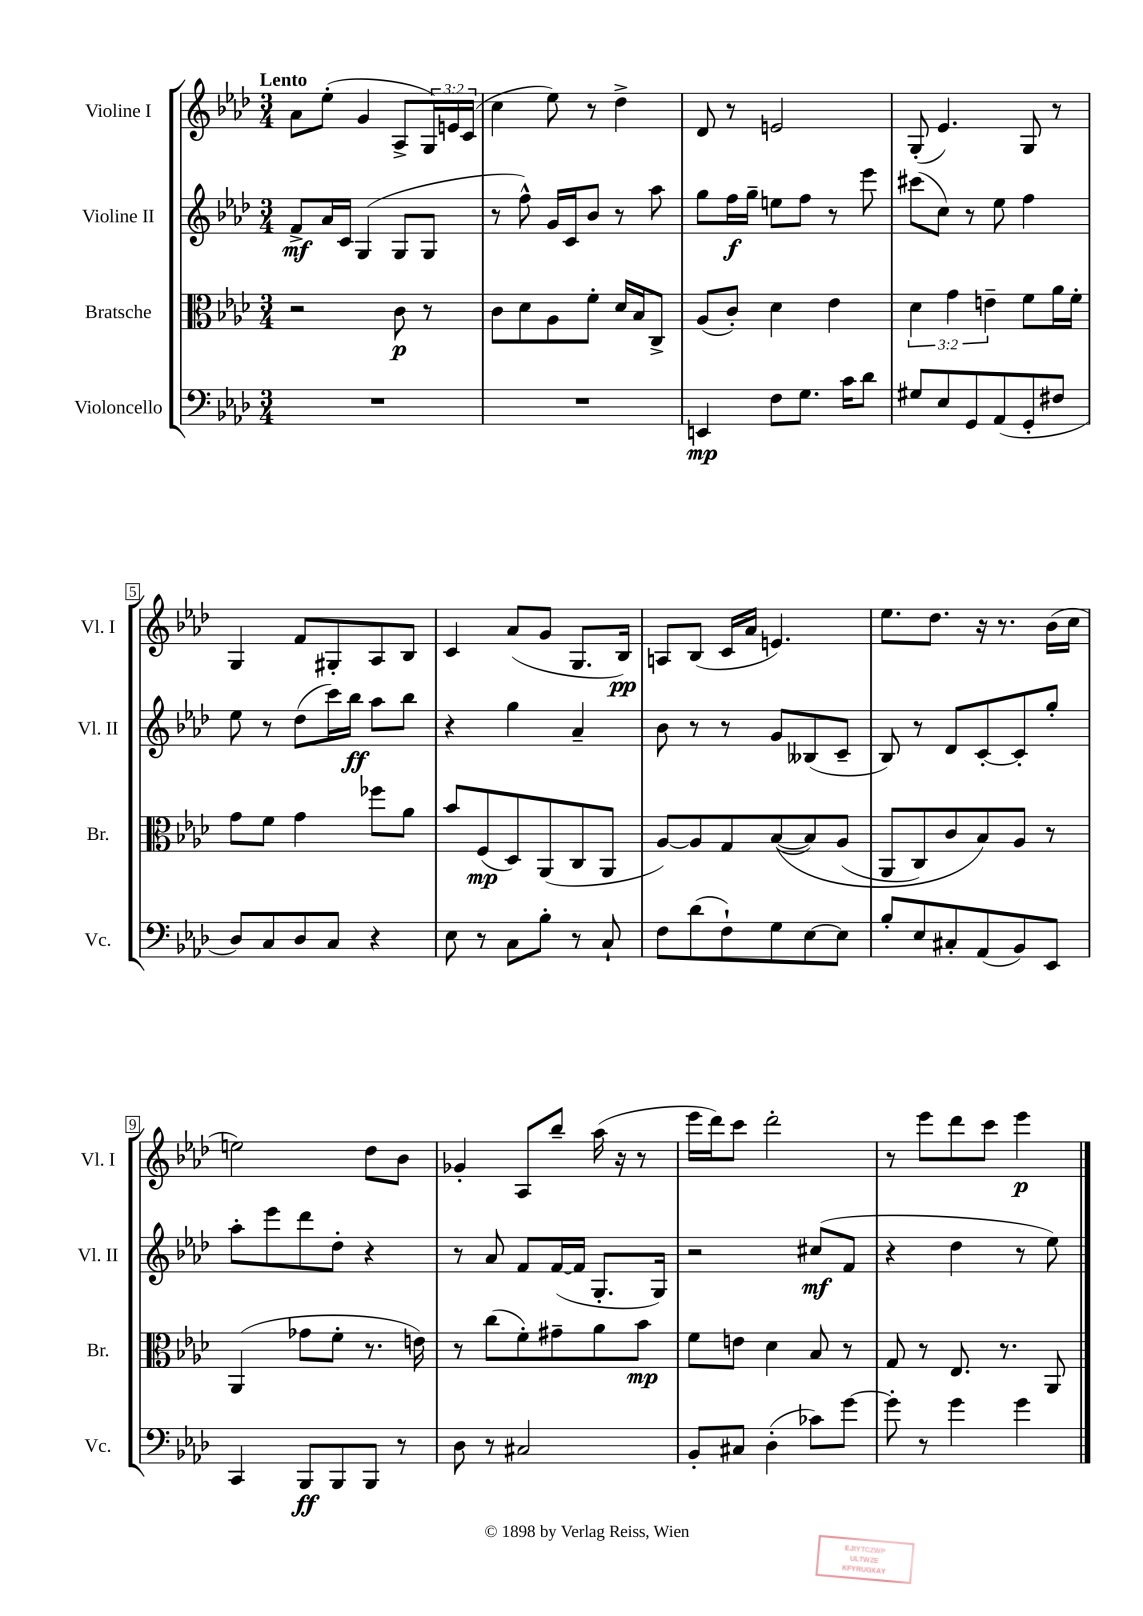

**kern	**dynam	**kern	**dynam	**kern	**dynam	**kern	**dynam
*part4	*part4	*part3	*part3	*part2	*part2	*part1	*part1
*staff4	*staff4	*staff3	*staff3	*staff2	*staff2	*staff1	*staff1
*I"Violoncello	*	*I"Bratsche	*	*I"Violine II	*	*I"Violine I	*
*I'Vc.	*	*I'Br.	*	*I'Vl. II	*	*I'Vl. I	*
*clefF4	*	*clefC3	*	*clefG2	*	*clefG2	*
*k[b-e-a-d-]	*	*k[b-e-a-d-]	*	*k[b-e-a-d-]	*	*k[b-e-a-d-]	*
*M3/4	*	*M3/4	*	*M3/4	*	*M3/4	*
=1	=1	=1	=1	=1	=1	=1	=1
!	!	!	!	!	!	!LO:TX:a:B:t=Lento	!
2.r	.	2r	.	8f^/L	mf	8a-\L	.
.	.	.	.	16a-/L	.	(8ee-'\J	.
.	.	.	.	16c/JJ	.	.	.
.	.	.	.	(4G/	.	4g/	.
.	.	8c\	p	8G/L	.	8A-^/L	.
.	.	8r	.	8G/J	.	24G/L)	.
.	.	.	.	.	.	24en/	.
.	.	.	.	.	.	(24c/JJ	.
=2	=2	=2	=2	=2	=2	=2	=2
2.r	.	8c\L	.	8r	.	4cc\	.
.	.	8d-\	.	8ff^^\)	.	.	.
.	.	8A-\	.	16g/LL	.	8ee-\)	.
.	.	.	.	16c/J	.	.	.
.	.	8f'\J	.	8b-/J	.	8r	.
.	.	16d-/LL	.	8r	.	4dd-^\	.
.	.	16B-/J	.	.	.	.	.
.	.	8C^/J	.	8aa-\	.	.	.
=3	=3	=3	=3	=3	=3	=3	=3
4EEn/	mp	(8A-/L	.	8gg\L	.	8d-/	.
.	.	8c'/J)	.	16ff\L	f	8r	.
.	.	.	.	16gg~\JJ	.	.	.
8F\L	.	4d-\	.	8een\L	.	2en/	.
8.G\J	.	.	.	8ff\J	.	.	.
.	.	4e-\	.	8r	.	.	.
16c\KL	.	.	.	.	.	.	.
8d-\J	.	.	.	8eee-\	.	.	.
=4	=4	=4	=4	=4	=4	=4	=4
8G#X/L	.	6d-\	.	(8ccc#X\L	.	(8G'/	.
8E-/	.	.	.	8cc\J)	.	4.e-/)	.
.	.	6g\	.	.	.	.	.
8GG/	.	.	.	8r	.	.	.
.	.	6en~\	.	.	.	.	.
(8AA-/	.	.	.	8ee-\	.	.	.
8GG'/	.	8f\L	.	4ff\	.	8G/	.
8F#X/J	.	16a-\L	.	.	.	8r	.
.	.	16f'\JJ	.	.	.	.	.
!!LO:LB:g=z
=5	=5	=5	=5	=5	=5	=5	=5
8D-/L)	.	8g\L	.	8ee-\	.	4G/	.
8C/	.	8f\J	.	8r	.	.	.
8D-/	.	4g\	.	(8dd-\L	.	8f/L	.
8C/J	.	.	.	16ccc\L)	.	8G#X'/	.
.	.	.	.	16bb-\JJ	ff	.	.
4r	.	8ff-X\L	.	8aa-\L	.	8A-/	.
.	.	8a-\J	.	8bb-\J	.	8B-/J	.
=6	=6	=6	=6	=6	=6	=6	=6
8E-\	.	8b-/L	.	4r	.	4c/	.
8r	.	(8F/	mp	.	.	.	.
8C\L	.	8D-/)	.	4gg\	.	(8a-/L	.
8B-'\J	.	(8AA-/	.	.	.	8g/J	.
8r	.	8C/	.	4a-~/	.	8.G/L	.
8C`/	.	8AA-/J	.	.	.	.	.
.	.	.	.	.	.	16B-/Jk)	pp
=7	=7	=7	=7	=7	=7	=7	=7
8F\L	.	[8A-/L)	.	8b-\	.	8An/L	.
(8d-\	.	8A-/]	.	8r	.	(8B-/J	.
8F`\)	.	8G/	.	8r	.	16c/LL	.
.	.	.	.	.	.	16a-/JJ	.
8G\	.	(([8B-/	.	8g/L	.	4.en/)	.
[8E-\	.	8B-/])	.	(8B--X/	.	.	.
8E-\J]	.	(8A-/J	.	8c~/J	.	.	.
=8	=8	=8	=8	=8	=8	=8	=8
8B-'/L	.	8AA-/L	.	8B-/)	.	8.ee-\L	.
8E-/	.	8C/)	.	8r	.	.	.
.	.	.	.	.	.	8.dd-\J	.
8C#X'/	.	8c/	.	8d-/L	.	.	.
(8AA-/	.	8B-/)	.	[8c'/	.	16r	.
.	.	.	.	.	.	8.r	.
8BB-/)	.	8A-/J	.	8c'/]	.	.	.
8EE-/J	.	8r	.	8gg'/J	.	(16b-\LL	.
.	.	.	.	.	.	16cc\JJ	.
!!LO:LB:g=z
=9	=9	=9	=9	=9	=9	=9	=9
4CC/	.	(4AA-/	.	8aa-'\L	.	2een\)	.
.	.	.	.	8eee-\	.	.	.
8BBB-/L	ff	8g-X\L	.	8ddd-\	.	.	.
8BBB-/	.	8f'\J	.	8dd-'\J	.	.	.
8BBB-/J	.	8.r	.	4r	.	8dd-\L	.
8r	.	.	.	.	.	8b-\J	.
.	.	16en\)	.	.	.	.	.
=10	=10	=10	=10	=10	=10	=10	=10
8D-\	.	8r	.	8r	.	4g-X'/	.
8r	.	(8cc\L	.	8a-/	.	.	.
2C#X/	.	8f'\)	.	8f/L	.	8A-/L	.
.	.	8g#X~\	.	([16f/L	.	8bb-~/J	.
.	.	.	.	16f/JJ]	.	.	.
.	.	8a-\	.	8.G'/L	.	(16aa-\	.
.	.	.	.	.	.	16r	.
.	.	8b-\J	mp	.	.	8r	.
.	.	.	.	16G/Jk)	.	.	.
=11	=11	=11	=11	=11	=11	=11	=11
8BB-'/L	.	8f\L	.	2r	.	16eee-\LL	.
.	.	.	.	.	.	16ddd-\J)	.
8C#X/J	.	8en\J	.	.	.	8ccc\J	.
(4D-'\	.	4d-\	.	.	.	2ddd-'\	.
8c-X\L)	.	8B-/	.	(8cc#X/L	mf	.	.
[8g\J	.	8r	.	8f/J	.	.	.
=12	=12	=12	=12	=12	=12	=12	=12
8g'\]	.	8G/	.	4r	.	8r	.
8r	.	8r	.	.	.	8eee-\L	.
4g\	.	8.E-/	.	4dd-\	.	8ddd-\	.
.	.	.	.	.	.	8ccc\J	.
.	.	8.r	.	.	.	.	.
4g\	.	.	.	8r	.	4eee-\	p
.	.	8AA-/	.	8ee-\)	.	.	.
==	==	==	==	==	==	==	==
*-	*-	*-	*-	*-	*-	*-	*-
